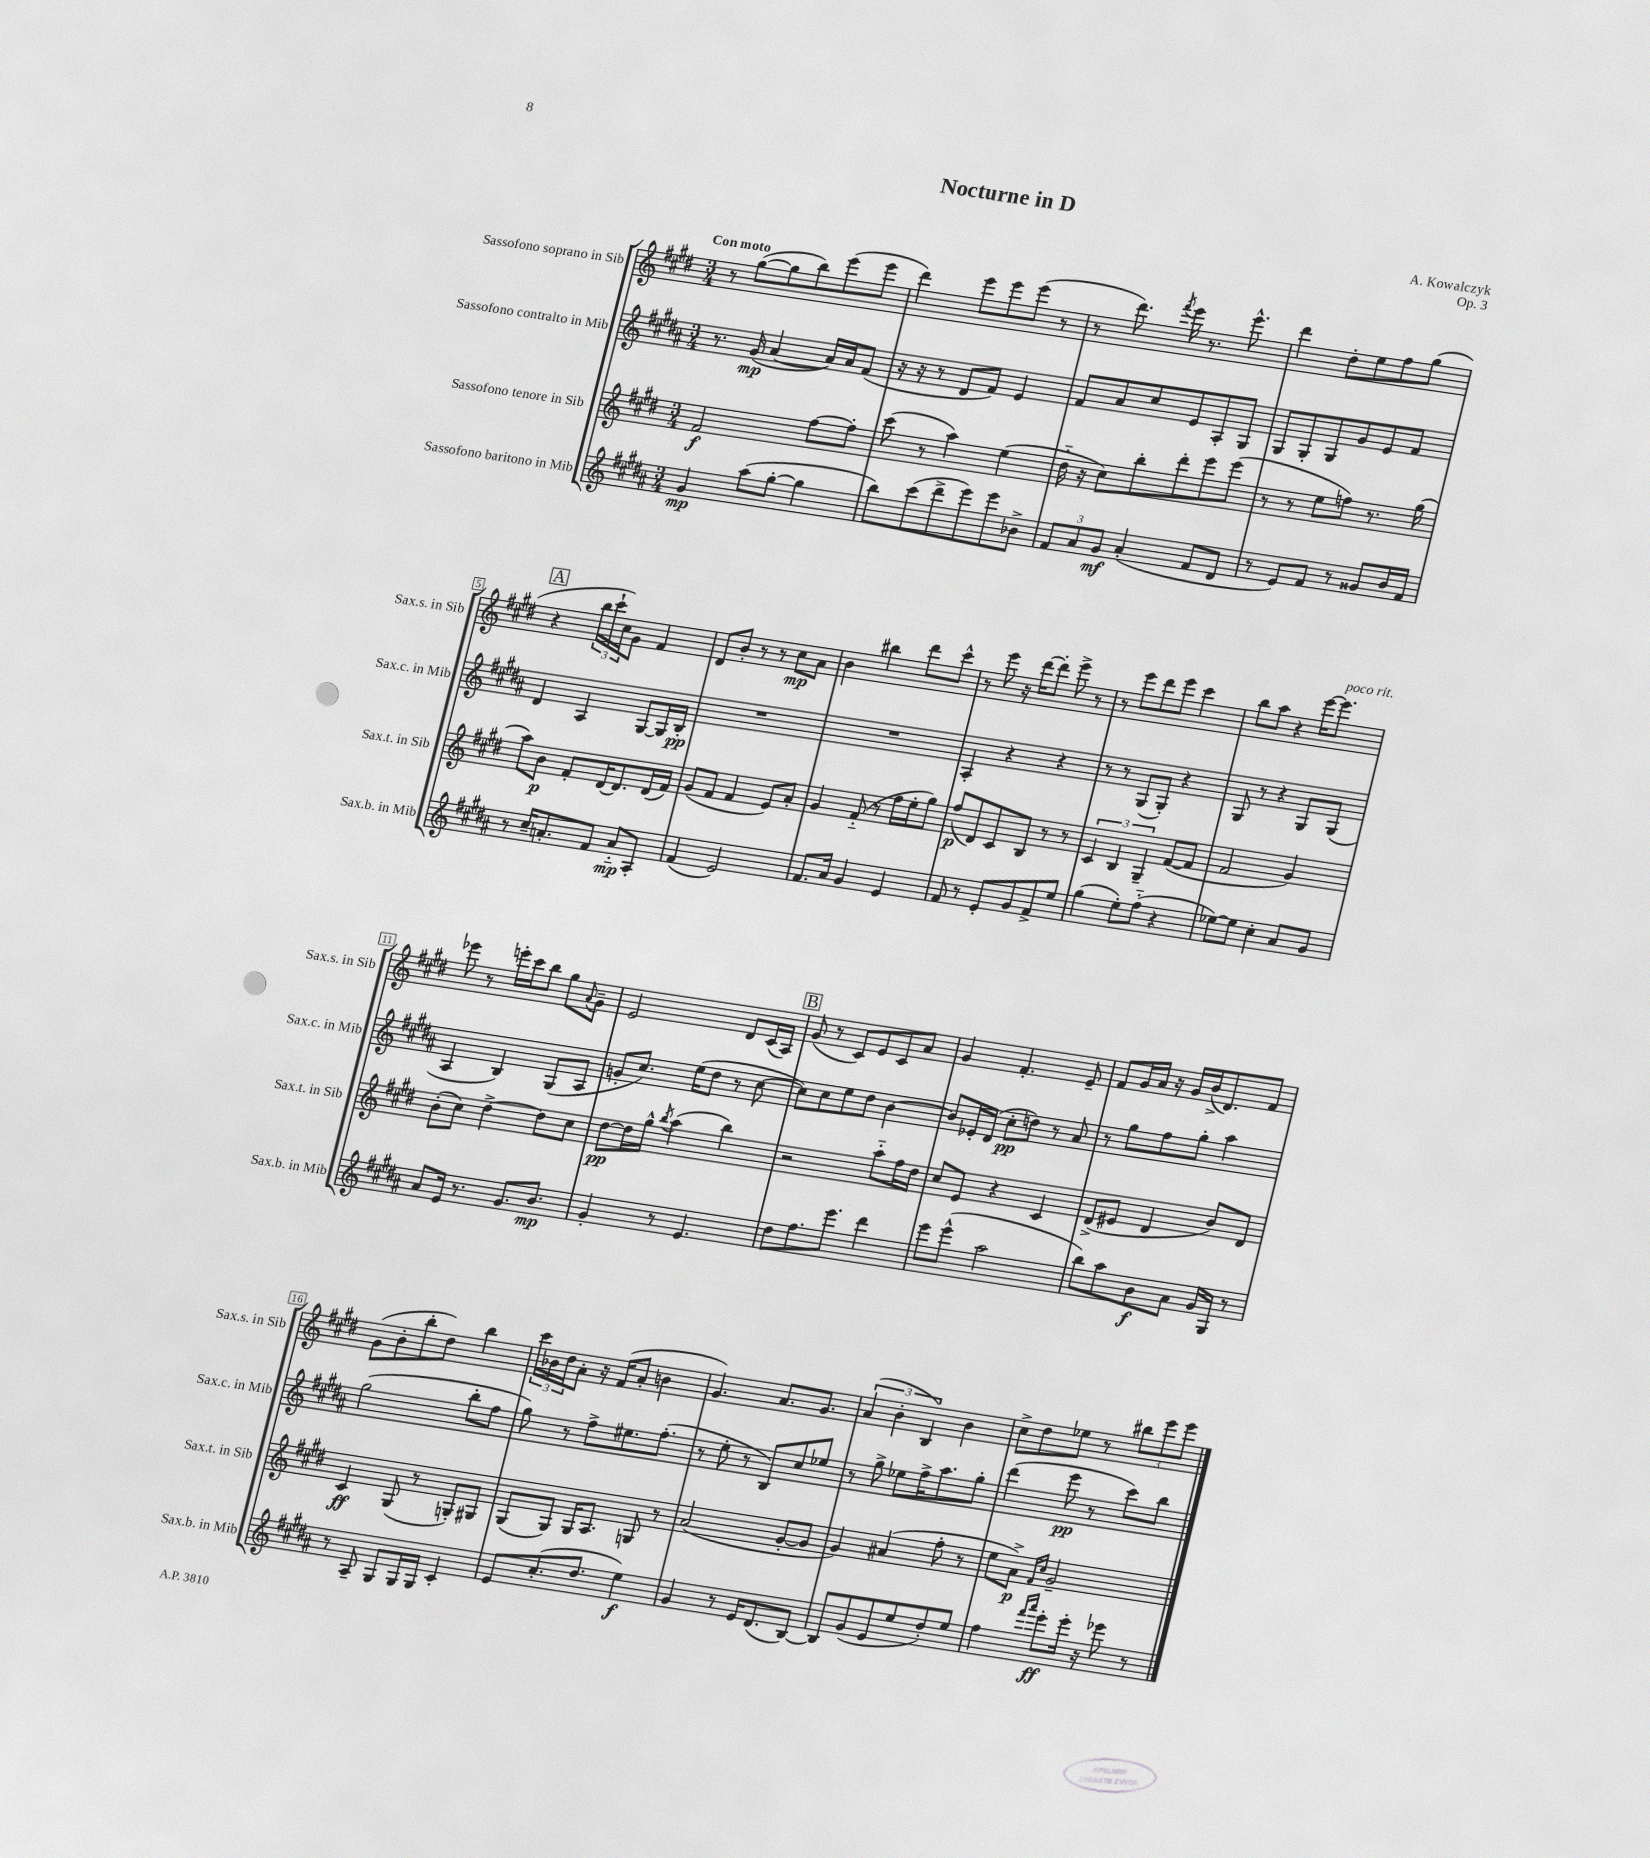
\header { title = "Nocturne in D" composer = "A. Kowalczyk" opus = "Op. 3" }
<<
\new StaffGroup <<
\new Staff = "s0" \with { instrumentName = "Sassofono soprano in Sib" shortInstrumentName = "Sax.s. in Sib" } {
    \clef treble \key e \major \numericTimeSignature \time 3/4 \tempo "Con moto"
    r8 gis''8~( gis''8 b''8) e'''8( e'''8 |
    dis'''4) e'''8 e'''8 e'''8( r8 |
    r8 dis'''8.) \acciaccatura { fis'''8 } e'''16 r8. e'''8.-^ |
    dis'''4 dis''8-. e''8 fis''8 gis''8( |
    \mark \markup { \box "A" } r4 \tuplet 3/2 { b''16 cis'''16-! cis''16) } gis'8 fis'4 |
    dis'8 b'8-. r8 r8 cis''8\mp a'8 |
    b'4 bis''4 dis'''8 cis'''8-^ |
    r8 e'''8 r16 dis'''16~ dis'''8-. e'''8-> r8 |
    r8 e'''8 dis'''8 e'''8 cis'''4 |
    b''8 a''8 r4 e'''16~ e'''8.^\markup { \italic "poco rit." } |
    ees'''8 r8 e'''16-. cis'''16 b''8 gis''8 \appoggiatura { a'8 } gis'8-- |
    e'2 dis'8 cis'16( a16) |
    \mark \markup { \box "B" } gis'8( r8 cis'8) e'8 cis'8 a'8 |
    gis'4 fis'4.-. e'8-- |
    fis'8 gis'16 a'16 r16 gis'16 b'16->( dis'8.) fis'8 |
    gis'8( b'8-. b''8-. dis''8) b''4 |
    \tuplet 3/2 { cis'''16 bes'16 dis''16 } a'8-. r16 fis'16( a'8-. b'4 |
    gis'4.) a'8. gis'8. |
    \tuplet 3/2 { a'4( b'4-. b4) } b'4 |
    cis''8-> dis''8 ees''8 r8 \tuplet 3/2 { bis''8 e'''8 e'''8 } \bar "|." |
}
\new Staff = "s1" \with { instrumentName = "Sassofono contralto in Mib" shortInstrumentName = "Sax.c. in Mib" } {
    \clef treble \key b \major \numericTimeSignature \time 3/4
    r8. gis'16\mp( ais'4~ ais'16) ais'16 fis'8( |
    r16 r16 r8 dis'8 fis'8) e'4 |
    fis'8 ais'8 cis''8 e'8 ais8-. gis8 |
    gis8 gis8-. gis8 gis'8 e'8 fis'8 |
    \mark \markup { \box "A" } dis'4 ais4 gis8~ gis16 b16-.\pp |
    R2. |
    R2. |
    ais4-. r4 r4 |
    r8 r8 gis8( gis8-.) r4 |
    gis8 r8 r4 gis8 gis8( |
    ais4 b4) gis8( ais8 |
    g'8-. cis''8.) e''16( dis''8 r8 cis''8~ |
    \mark \markup { \box "B" } cis''8) cis''8 e''8 dis''8 b'4~ |
    b'8 ees'16-. dis'16( cis''8-.\pp d''8) r8 ais'8 |
    r8 gis''8 fis''8 gis''8-. ais''4 |
    gis''2( b''8-. fis''8 |
    gis''8) r8 fis''8-> eis''8. fis''8.-.( |
    r8 e''8-. r8 b8) cis''8 ees''8 |
    r8 gis''8-> ees''8 fis''16-> ais''8. gis''8-. |
    dis'''4( e'''8\pp r8 cis'''8) b''8 \bar "|." |
}
\new Staff = "s2" \with { instrumentName = "Sassofono tenore in Sib" shortInstrumentName = "Sax.t. in Sib" } {
    \clef treble \key e \major \numericTimeSignature \time 3/4
    fis'2\f fis''8~ fis''8-. |
    cis'''8( r8 a''4) e''4( |
    dis''16-_ r16 cis''8) b''8-. dis'''8-. e'''8 e'''8( |
    r8 r8 e''8 f''8) r8. gis''16( |
    \mark \markup { \box "A" } a''8) b'8\p fis'8-. dis'16~ dis'8. dis'16( fis'16) |
    gis'8( fis'8 fis'4 e'8) a'8-. |
    gis'4 fis'8-_( r8 fis''16 e''16-. gis''8) |
    fis''8\p( dis'8) cis'8 b8 r8 r8 |
    \tuplet 3/2 { cis'4 b4 gis4-- } fis'8~( fis'8 |
    fis'2 gis'4) |
    b'8-.( cis''8) dis''4~-> dis''8 cis''8 |
    dis''8~\pp dis''16 gis''16-^ \acciaccatura { b''8 } a''4( b''4) |
    \mark \markup { \box "B" } r2 a''8-_ fis''16 dis''16 |
    cis''8 e'8 r4 cis'4 |
    dis'8->( eis'8 dis'4 b'8) dis'8 |
    cis'4\ff gis8( r8 g8-.) gis8 |
    gis8( gis8) gis16 a8. g8 r8 |
    a'2( gis'8~-. gis'8 |
    gis'4) ais'4( fis''8-. r8 |
    e''8 a'8->\p) \grace { fis'16 cis''16 } gis'2-- \bar "|." |
}
\new Staff = "s3" \with { instrumentName = "Sassofono baritono in Mib" shortInstrumentName = "Sax.b. in Mib" } {
    \clef treble \key b \major \numericTimeSignature \time 3/4
    gis'4\mp ais''8( gis''8~-. gis''4 |
    b''8) cis'''8( dis'''8-> e'''8) e'''8 bes'8-> |
    \tuplet 3/2 { fis'8 ais'8 gis'8\mf } ais'4-.( fis'8 dis'8 |
    r8 e'8) fis'8 r8 gisis'8 b'16 fis'16 |
    \mark \markup { \box "A" } r8 cis''16-- a'8.-. fis'8 a'8-_\mp ais8-. |
    fis'4( e'2) |
    fis'8. ais'16 gis'4 e'4 |
    fis'8 r8 e'8-. gis'8 fis'8-> e''8 |
    gis''4( e''8-.) fis''8-_( r4 |
    ees''8~) ees''8 cis''4-. ais'8 gis'8 |
    ais'8 e'16 r8. gis'8. b'8.\mp |
    gis'4-. r8 e'4. |
    \mark \markup { \box "B" } dis''8 fis''8. e'''8. dis'''4 |
    e'''8 e'''8-^( ais''2 |
    b''8) ais''8 b'8\f ais'8 gis'16 gis16 r8 |
    r8 ais8-- gis8 gis16 gis16 cis'4-. |
    e'8 cis''8.-.( dis''8. e''4\f) |
    gis'4 r8 e'16 dis'8.( b8~) |
    b8 gis'8( e'8 e''8 dis''8-.) e''8 |
    fis''4 \grace { fis'''16 ais'''16 } e'''8-.\ff e'''16-. r16 ees'''8 r8 \bar "|." |
}
>>
>>
\layout { \context { \Score \override BarNumber.stencil = #(make-stencil-boxer 0.1 0.3 ly:text-interface::print) } }
